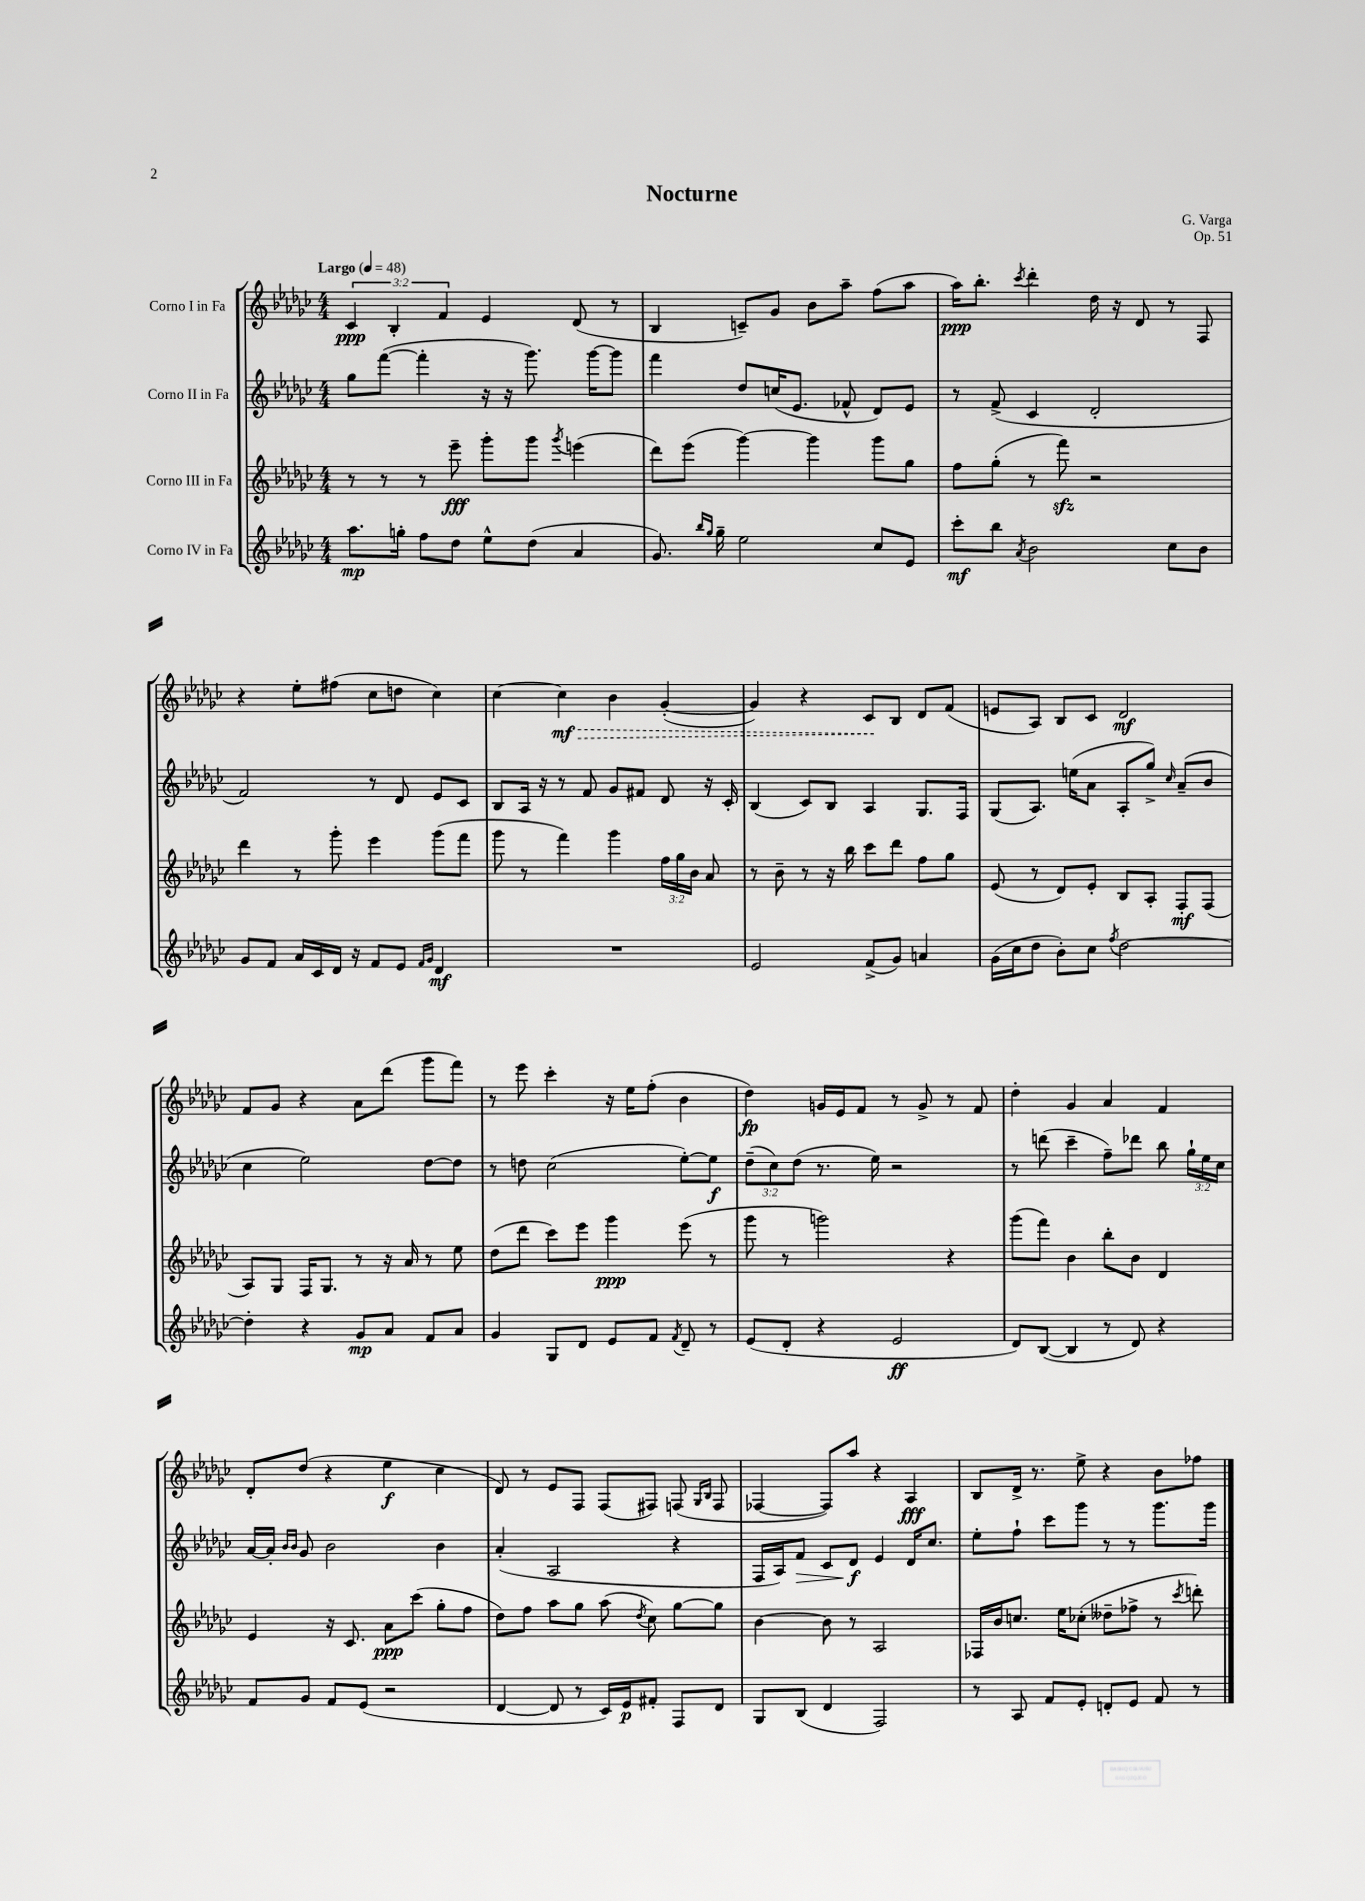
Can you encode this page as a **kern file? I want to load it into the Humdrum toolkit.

**kern	**kern	**kern	**kern
*staff4	*staff3	*staff2	*staff1
*clefG2	*clefG2	*clefG2	*clefG2
*k[b-e-a-d-g-c-]	*k[b-e-a-d-g-c-]	*k[b-e-a-d-g-c-]	*k[b-e-a-d-g-c-]
*M4/4	*M4/4	*M4/4	*M4/4
*MM48	*MM48	*MM48	*MM48
8.aa-	8r	8gg-	6c-
.	8r	([8fff	.
.	.	.	6B-'
16gg'	.	.	.
8ff	8r	4fff']	.
.	.	.	6f
8dd-	8eee-~	.	.
8ee-^^	8ggg-'	16r	4e-
.	.	16r	.
(8dd-	8ggg-	8.ggg-)	.
.	8qggg-	.	.
4a-	(4eee	.	(8d-
.	.	[16ggg-	.
.	.	8ggg-]	8r
=	=	=	=
8.g-)	8ddd-)	4fff	4B-
.	(8eee-	.	.
16qqbb-	.	.	.
16qqgg-	.	.	.
16gg-~	.	.	.
2ee-	[4ggg-)	8dd-	8c~)
.	.	(16cc	8g-
.	.	8.e-	.
.	4ggg-]	.	8b-
.	.	8f-^^	8aa-~
8cc-	8ggg-	8d-)	(8ff
8e-	8gg-	8e-	8aa-
=	=	=	=
8ccc-'	8ff	8r	16aa-)
.	.	.	8.bb-'
8bb-	(8gg-'	(8f^	.
8qa-	.	.	8qccc-
2b-	8r	4c-	4ddd-'
.	8fff)	.	.
.	2r	2d-'	16dd-
.	.	.	16r
.	.	.	8d-
8cc-	.	.	8r
8b-	.	.	8F
=	=	=	=
8g-	4ddd-	2f)	4r
8f	.	.	.
16a-	8r	.	8ee-'
16c-	.	.	.
16d-	8ggg-'	.	(8ff#
16r	.	.	.
8f	4eee-	8r	8cc-
8e-	.	8d-	8dd
16qqf	.	.	.
16qqg-	.	.	.
4d-	(8ggg-	8e-	4cc-)
.	8fff	8c-	.
=	=	=	=
1r	8ggg-	8B-	[4cc-
.	8r	16A-	.
.	.	16r	.
.	4fff)	8r	4cc-]
.	.	8f	.
.	4ggg-	8g-	4b-
.	.	8f#	.
.	24ff	8d-	([4g-'
.	24gg-	.	.
.	24b-	.	.
.	8a-	16r	.
.	.	16c-'	.
=	=	=	=
2e-	8r	(4B-	4g-])
.	8b-~	.	.
.	8r	8c-)	4r
.	16r	8B-	.
.	16bb-	.	.
(8f^	8ccc-	4A-	8c-
8g-)	8ddd-	.	8B-
4a	8ff	8.G-	8d-
.	8gg-	.	(8f
.	.	16F	.
=	=	=	=
(16g-	(8e-	(8G-	8e
16cc-	.	.	.
8dd-	8r	8.A-)	8A-)
8b-')	8d-)	.	8B-
.	.	(16ee	.
8cc-	8e-'	8a-	8c-
8qff	.	.	.
[2dd-	8B-	8A-'	2d-
.	8A-'	8gg-^)	.
.	.	16qqcc-	.
.	8F'	(8a-~	.
.	(8F	8b-	.
=	=	=	=
4dd-']	8A-)	4cc-	8f
.	8G-	.	8g-
4r	16F	2ee-)	4r
.	8.G-	.	.
8g-	8r	.	8a-
8a-	16r	.	(8ddd-
.	16a-	.	.
8f	8r	[8dd-	8ggg-
8a-	8ee-	8dd-]	8fff)
=	=	=	=
4g-	(8dd-	8r	8r
.	8ddd-	8dd	8eee-
8G-	8ccc-)	(2cc-	4ccc-'
8d-	8eee-	.	.
8e-	4ggg-	.	16r
.	.	.	16ee-
8f	.	.	(8ff'
8qf	.	.	.
8d-~	(8eee-	[8ee-')	4b-
8r	8r	8ee-]	.
=	=	=	=
(8e-	8ggg-	(12dd-~	4dd-)
.	.	12cc-)	.
8d-'	8r	.	.
.	.	(12dd-	.
4r	2ggg)	8.r	16g
.	.	.	16e-
.	.	.	8f
.	.	16ee-)	.
2e-	.	2r	8r
.	.	.	8g^
.	4r	.	8r
.	.	.	8f
=	=	=	=
8d-)	(8ggg-	8r	4dd-'
([8B-	8fff)	(8ddd	.
4B-]	4b-	4ccc-~	4g-
8r	8bb-'	8ff~)	4a-
8d-)	8b-	8ddd-	.
4r	4d-	8bb-	4f
.	.	24gg-`	.
.	.	24ee-	.
.	.	24cc-	.
=	=	=	=
8f	4e-	[16a-	8d-'
.	.	16a-']	.
.	.	16qqb-	.
.	.	16qqb-	.
8g-	.	8g-	(8dd-
8f	16r	2b-	4r
.	8.c-	.	.
(8e-	.	.	.
2r	8a-	.	4ee-
.	(8ccc-	.	.
.	8gg-'	4b-	4cc-
.	8ff	.	.
=	=	=	=
[4d-	8dd-)	(4a-'	8d-)
.	8ff	.	8r
8d-]	8aa-	2A-	8e-
8r	8gg-	.	8F
16c-)	(8aa-	.	(8F
16e-	.	.	.
.	8qdd-	.	.
8f#'	8cc-)	.	8F#)
8F	[8gg-	4r	(8F
.	.	.	16qqG-
.	.	.	16qqB-
8d-	8gg-]	.	8F
=	=	=	=
8G-	[4b-	16F	[4F-
.	.	16A-)	.
(8B-	.	8f	.
4d-	8b-]	8c-	8F-])
.	8r	8d-	8aa-
2F)	2A-	4e-	4r
.	.	16d-	4A-
.	.	8.cc-	.
=	=	=	=
8r	16F-	8ee-'	8B-
.	16b-	.	.
8A-	8.cc	8ff`	16d-^
.	.	.	8.r
8f	.	8ccc-	.
.	16ee-	.	.
8e-'	(8cc-'	8ggg-	8ee-^
8d'	8dd--~	8r	4r
8e-	8ff-^	8r	.
8f	8r	8.ggg-	8b-
.	8qccc-	.	.
8r	8ddd')	.	8ff-
.	.	16ggg-	.
==	==	==	==
*-	*-	*-	*-
